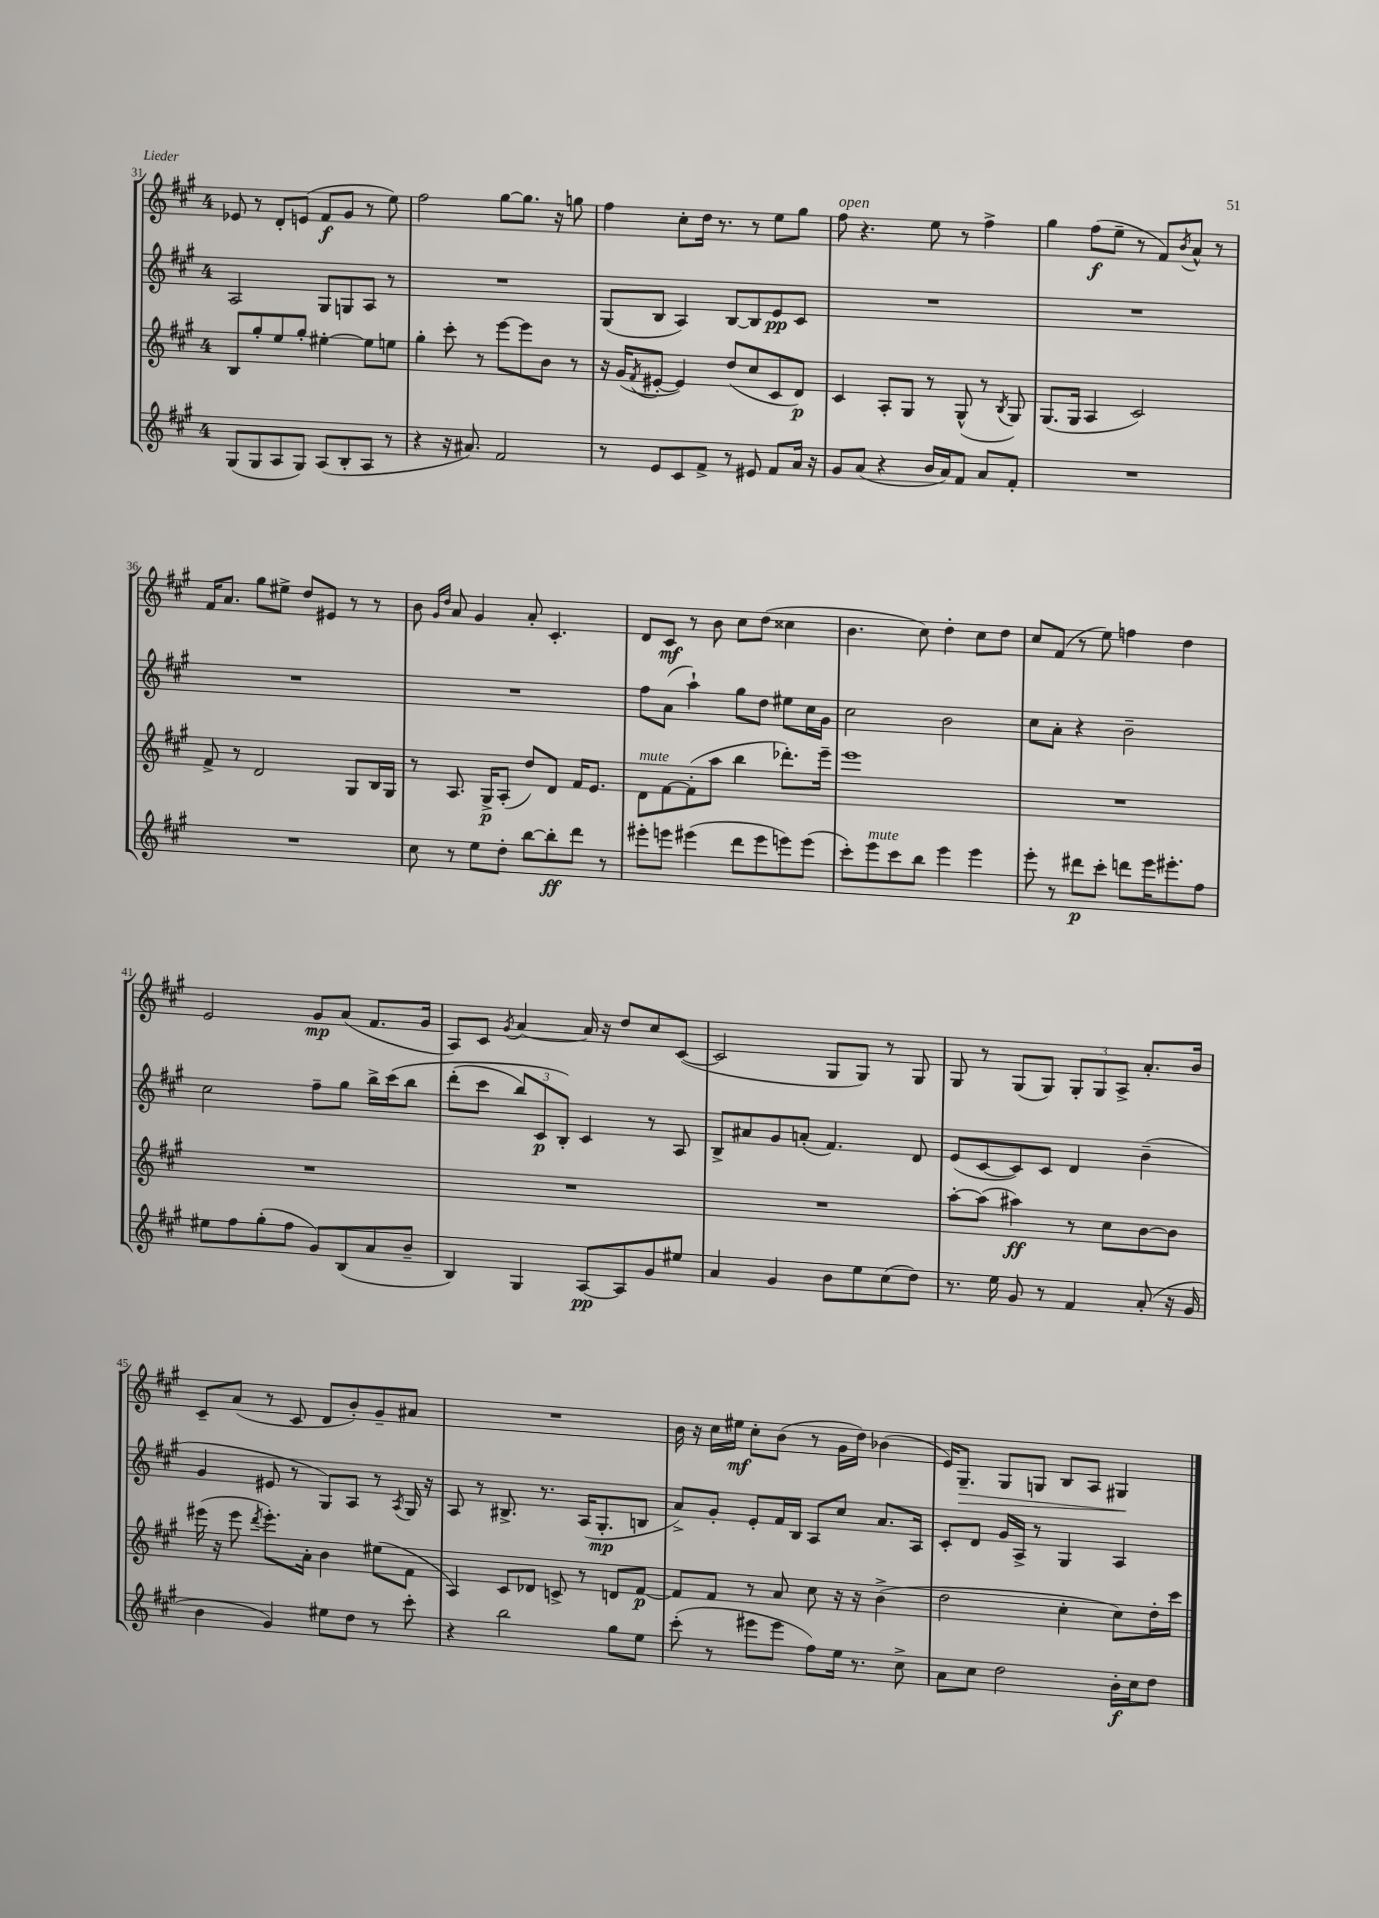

**kern	**kern	**kern	**kern
*staff4	*staff3	*staff2	*staff1
*clefG2	*clefG2	*clefG2	*clefG2
*k[f#c#g#]	*k[f#c#g#]	*k[f#c#g#]	*k[f#c#g#]
*M4/4	*M4/4	*M4/4	*M4/4
(8G#	8B	2A	8e-
8G#	8gg#'	.	8r
8A	8ee	.	8d'
8G#)	8gg#'	.	(8e
(8A	[4ee#'	8G#	8f#
8B'	.	8G	8g#
8A	8ee#]	8A	8r
8r	8ee	8r	8ee)
=	=	=	=
4r	4gg#'	1r	2ff#
16r	8ccc#'	.	.
8.a#)	.	.	.
.	8r	.	.
2f#	[8eee	.	[8gg#
.	8eee]	.	8.gg#]
.	8b	.	.
.	.	.	16r
.	8r	.	8gg
=	=	=	=
8r	16r	(8G#	4ff#
.	(16g#	.	.
.	8qf#	.	.
8e	[8e#'	8B	.
8c#	4e#])	4A)	8cc#'
8f#^	.	.	16dd
.	.	.	8.r
8r	(8dd	[8B	.
8e#	8cc#	8B]	8r
8f#	8c#	8e	8ee
16a	8d)	8c#	8gg#
16r	.	.	.
=	=	=	=
8g#	4c#	1r	8ff#
(8a	.	.	4.r
4r	8A'	.	.
.	8G#	.	.
16b	8r	.	8ee
16a)	.	.	.
8f#	(8G#^^	.	8r
8a	8r	.	4ff#^
.	8qB	.	.
8f#'	8G#)	.	.
=	=	=	=
1r	(8.G#	1r	4gg#
.	16G#	.	.
.	4A	.	(8ff#
.	.	.	8ee~
.	2c#)	.	8r
.	.	.	8f#)
.	.	.	8qb
.	.	.	8a^^
.	.	.	8r
=	=	=	=
1r	8f#^	1r	16f#
.	.	.	8.a
.	8r	.	.
.	2d	.	8gg#
.	.	.	8ee#^
.	.	.	8dd
.	.	.	8e#
.	8G#	.	8r
.	16B	.	8r
.	16G#	.	.
=	=	=	=
8cc#	8r	1r	8b
.	.	.	16qqg#
.	.	.	16qqdd
8r	8.A	.	8a
8ee	.	.	4g#
.	16G#^	.	.
8dd'	(8A'	.	.
[8bb	8dd)	.	8a'
8bb']	8d	.	4.c#'
8ddd	16f#	.	.
.	8.e	.	.
8r	.	.	.
=	=	=	=
8eee#'	8d	8ff#	8d
8eee	[8f#	(8a	8c#
(4eee#	(8f#']	4aa`)	8r
.	8aa	.	8b
8ddd	4bb	8gg#	8cc#
8eee#	.	8dd	(8dd
8eee)	8.ddd-')	8ee#	4cc##
(8eee	.	16cc#	.
.	16eee~	16g#	.
=	=	=	=
8ccc#')	1eee	2cc#	4.b
8eee	.	.	.
8ccc#	.	.	.
8bb	.	.	8cc#)
4eee	.	2b	4dd'
4eee	.	.	8cc#
.	.	.	8dd
=	=	=	=
8eee'	1r	8cc#	8cc#
8r	.	8a'	(8f#
8ddd#	.	4r	8r
8ccc#'	.	.	8ee)
8ddd	.	2b~	4ff
16eee	.	.	.
8.eee#'	.	.	.
.	.	.	4dd
8ff#	.	.	.
=	=	=	=
8ee#	1r	2cc#	2e
8ff#	.	.	.
(8gg#'	.	.	.
8ff#	.	.	.
8g#)	.	8ff#~	8g#
(8B	.	8gg#	(8a
8a	.	16bb^	8.f#
.	.	&(16ccc#	.
8b~	.	8bb	.
.	.	.	16g#
=	=	=	=
4B)	1r	(8ddd'	8A)
.	.	8ccc#	8c#
.	.	.	8qg#
4G#	.	12bb)	[4a
.	.	12c#	.
.	.	12B'&)	.
[8A	.	4c#	16a]
.	.	.	16r
8A]	.	.	8dd
8g#	.	8r	8cc#
8ee#	.	8A	([8c#
=	=	=	=
4a	1r	8B^	2c#]
.	.	8a#	.
4g#	.	8g#	.
.	.	(8a'	.
8b	.	4.f#)	8G#
8ee	.	.	8G#)
(8cc#	.	.	8r
8dd)	.	8d	8G#
=	=	=	=
8.r	[8aa'	(8e	8G#
.	(8aa]	[8c#	8r
16ee	.	.	.
8g#	4aa#)	8c#])	(8G#
8r	.	8c#	8G#)
4f#	8r	4d	12G#'
.	.	.	12G#
.	8cc#	.	.
.	.	.	12A^
(8a'	[8b	(4b~	8.a'
16r	8b]	.	.
16g#	.	.	16b
=	=	=	=
4b	(16eee#	4g#	8c#~
.	16r	.	.
.	8eee#	.	(8a
.	8qddd	.	.
4g#)	8.eee#')	8e#	8r
.	.	8r	8c#
.	16a'	.	.
8ee#	4b	8G#)	8d
8dd	.	8A	8b')
8r	(8ee#	8r	8g#~
.	.	8qA	.
8ccc#'	8f#	16G#	8a#
.	.	16r	.
=	=	=	=
4r	4A)	8A	1r
.	.	8r	.
2bb	8c#	8.B#^	.
.	8d-	.	.
.	.	8.r	.
.	8c^	.	.
.	8r	(16A	.
.	.	8.G#'	.
8gg#	8d	.	.
8ee	[8f#	8B	.
=	=	=	=
(8ccc#'	8f#]	8a^)	16b
.	.	.	16r
8r	8f#	8g#'	16cc#
.	.	.	16ee#
8eee#	8r	8e'	8cc#'
8eee#	8a	16f#	(8b
.	.	16B	.
8ff#)	8cc#	8A	8r
16ee	16r	8cc#	16g#
8.r	16r	.	16dd)
.	(4b^	8.a	(4b-
8cc#^	.	.	.
.	.	16A	.
=	=	=	=
8a	2dd	8c#'	16e)
.	.	.	8.G#~
8cc#	.	8d	.
2dd	.	16g#	8G#
.	.	16A^	.
.	.	8r	8G
.	4cc#'	4G#	8B
.	.	.	8A
16b'	8cc#)	4A	4G#
16cc#	.	.	.
8dd	16dd'	.	.
.	16ccc#	.	.
==	==	==	==
*-	*-	*-	*-
